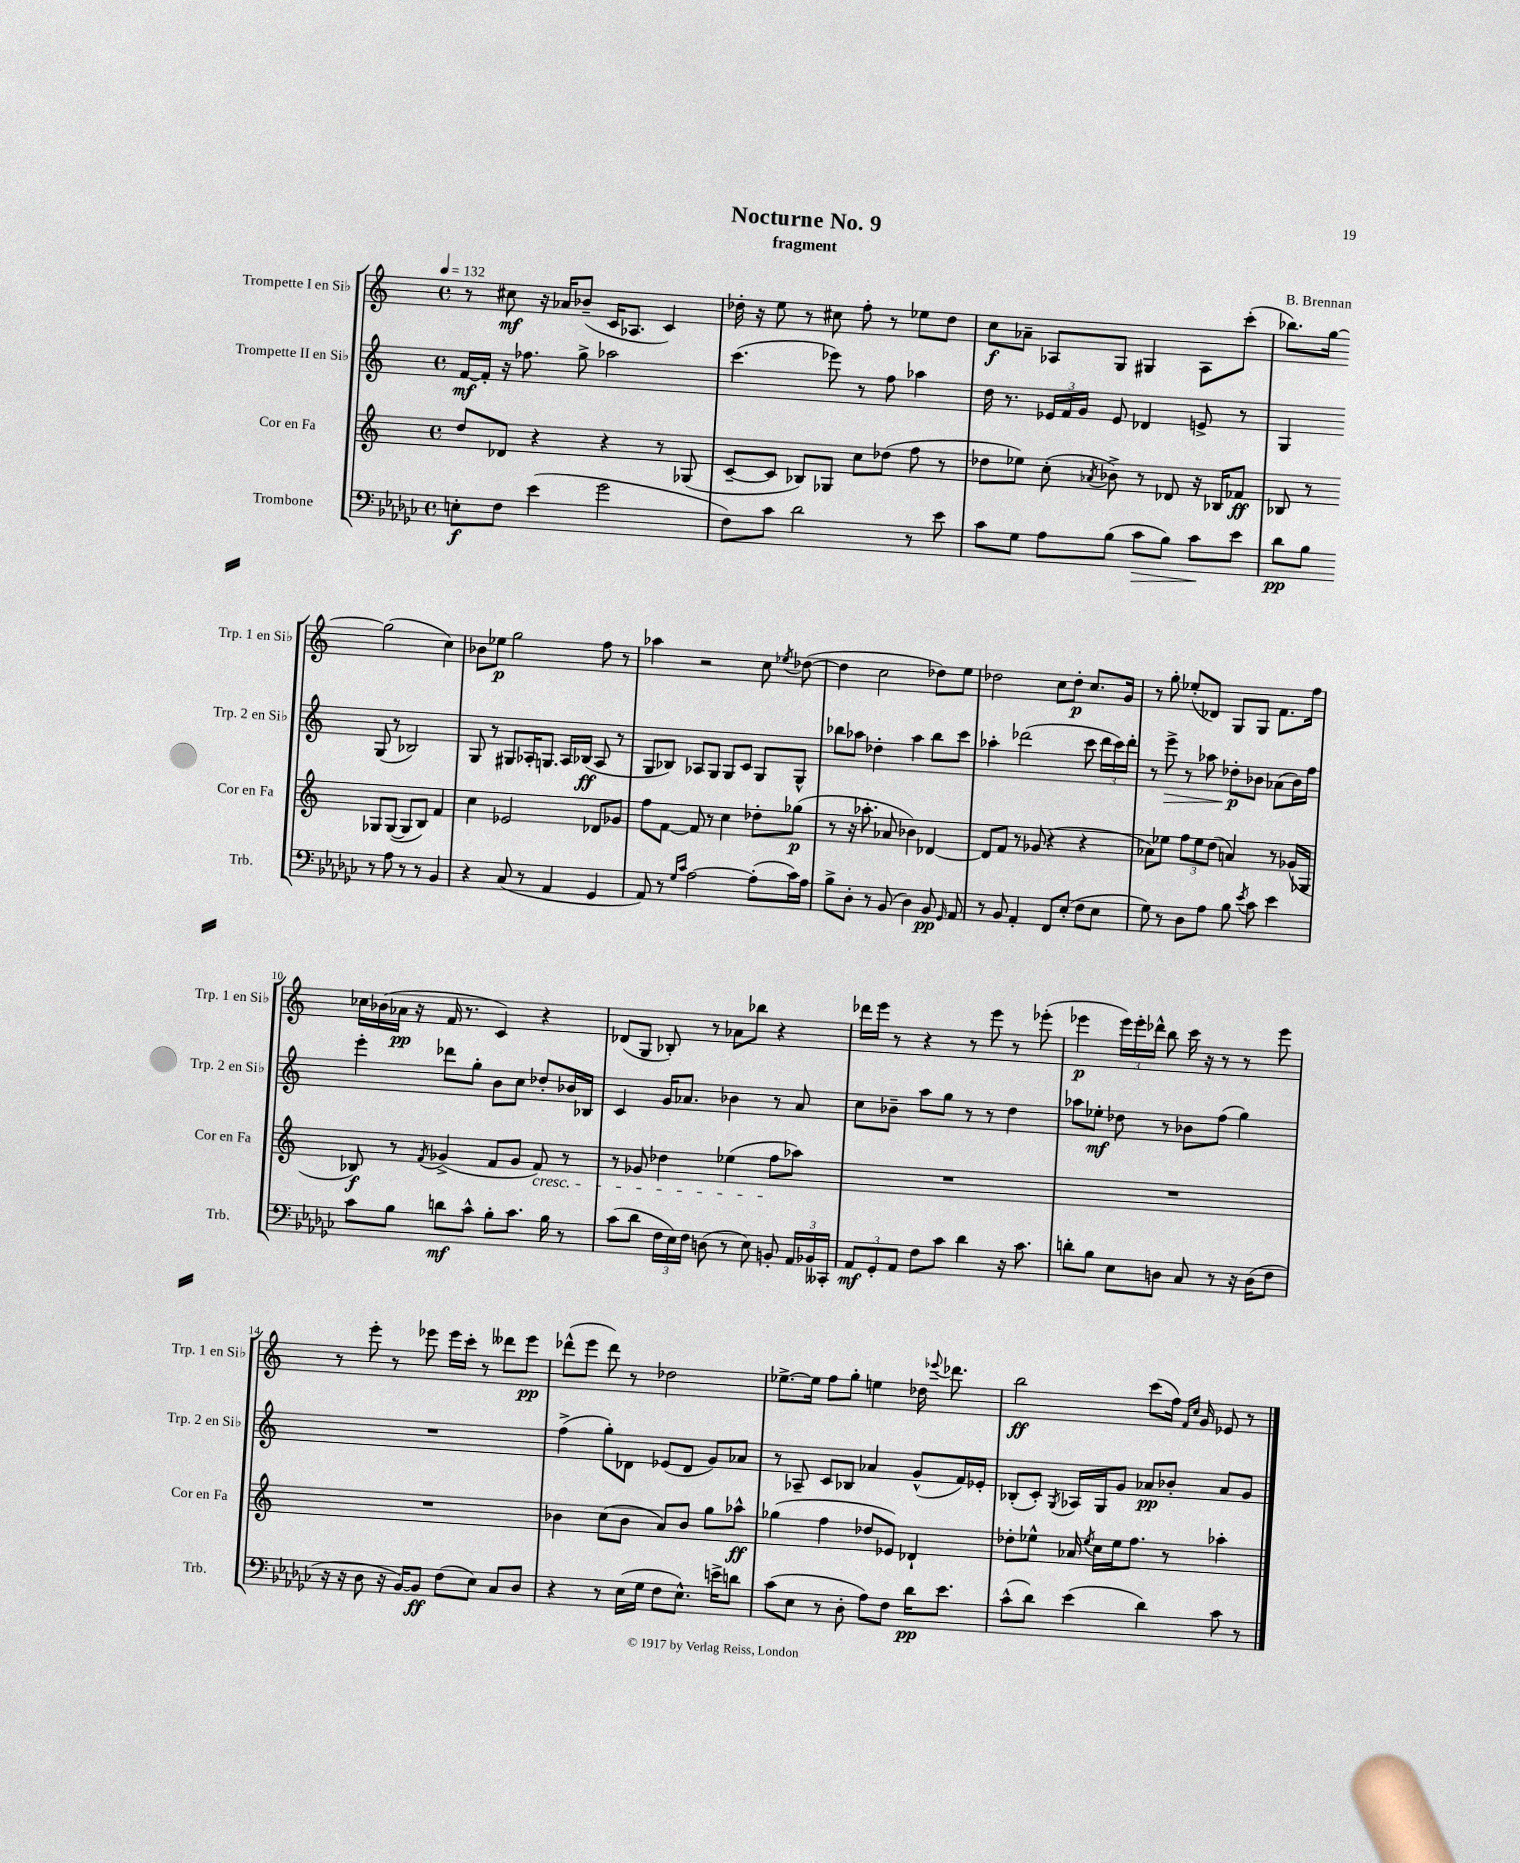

**kern	**dynam	**kern	**dynam	**kern	**dynam	**kern	**dynam
*part4	*part4	*part3	*part3	*part2	*part2	*part1	*part1
*staff4	*staff4	*staff3	*staff3	*staff2	*staff2	*staff1	*staff1
*I"Trombone	*	*I"Cor en Fa	*	*I"Trompette II en Si♭	*	*I"Trompette I en Si♭	*
*I'Trb.	*	*I'Cor en Fa	*	*I'Trp. 2 en Si♭	*	*I'Trp. 1 en Si♭	*
*clefF4	*	*clefG2	*	*clefG2	*	*clefG2	*
*k[b-e-a-d-g-c-]	*	*k[]	*	*k[]	*	*k[]	*
*M4/4	*	*M4/4	*	*M4/4	*	*M4/4	*
*met(c)	*	*met(c)	*	*met(c)	*	*met(c)	*
*MM132	*	*MM132	*	*MM132	*	*MM132	*
=1	=1	=1	=1	=1	=1	=1	=1
8En'\L	f	8dd/L	.	[16f/LL	mf	8r	.
.	.	.	.	16f'/JJ]	.	.	.
8F\J	.	8d-X/J	.	16r	.	8cc#X\	mf
.	.	.	.	8.ff-X\	.	.	.
(4e-\	.	4r	.	.	.	16r	.
.	.	.	.	.	.	16a-X/KL	.
.	.	.	.	8gg^\	.	(8b-X~/J	.
2g-\	.	4r	.	2aa-X\	.	16c/KL	.
.	.	.	.	.	.	8.A-X/J	.
.	.	8r	.	.	.	4c/)	.
.	.	(8G-X/	.	.	.	.	.
=2	=2	=2	=2	=2	=2	=2	=2
8F\L)	.	[8c~/L	.	(4.ccc\	.	16dd-X'\	.
.	.	.	.	.	.	16r	.
8c-\J	.	8c/J]	.	.	.	8ee\	.
2d-\	.	8B-X/L)	.	.	.	8r	.
.	.	8G-X/J	.	8eee-X\)	.	8cc#X\	.
.	.	8cc\L	.	8r	.	8ff'\	.
.	.	(8dd-X\J	.	8ff\	.	8r	.
8r	.	8ff\	.	4aa-X\	.	8ee-X\L	.
8e-\	.	8r	.	.	.	8dd-\J	.
=3	=3	=3	=3	=3	=3	=3	=3
8c-\L	.	8dd-X\L	.	16dd\	.	8cc\L	f
.	.	.	.	8.r	.	.	.
8G-\J	.	8ee-X\J)	.	.	.	8a-X~\J	.
8A-\L	.	(8cc'\	.	24e-X/LL	.	8A-X/L	.
.	.	.	.	24f/	.	.	.
.	.	.	.	24g/JJ	.	.	.
.	.	8qa-X/	.	.	.	.	.
(8B-\J	.	8b-X^\)	.	8e-/	.	8G/J	.
!	!LO:HP:b	!	!	!	!	!	!
8c-\L	>	8r	.	4d-X/	.	4G#X/	.
8B-\J)	.	8d-X/	.	.	.	.	.
8c-\L	.	16r	.	8en^/	.	8A-\L	.
.	.	16B-X/KL	.	.	.	.	.
8e-\J	]	8f-X/J	ff	8r	.	(8ccc'\J	.
=4	=4	=4	=4	=4	=4	=4	=4
8d-\L	pp	8B-X/	.	4G/	.	8.bb-X\L)	.
8B-\J	.	8r	.	.	.	.	.
.	.	.	.	.	.	[16gg\Jk	.
8r	.	8G-X/L	.	(8G/	.	(2gg\]	.
8A-\	.	([8G-/J	.	8r	.	.	.
8r	.	8G-/L]	.	2B-X/)	.	.	.
8r	.	8B-/J)	.	.	.	.	.
4BB-/	.	4f/	.	.	.	4cc\)	.
!!LO:LB:g=z
=5	=5	=5	=5	=5	=5	=5	=5
4r	.	4cc\	.	8G/	.	8b-X\L	.
.	.	.	.	8r	.	8ee-X\J	p
(8C-/	.	2e-X/	.	8G#X/L	.	2gg\	.
8r	.	.	.	16A-X'/K	.	.	.
.	.	.	.	8.Gn/J	.	.	.
4AA-/	.	.	.	.	.	.	.
.	.	.	.	16A-/LL	.	.	.
.	.	.	.	(16B-X/JJ	ff	.	.
4GG-/	.	8d-X/L	.	8A-/	.	8ff\	.
.	.	8g-X/J	.	8r	.	8r	.
=6	=6	=6	=6	=6	=6	=6	=6
8AA-/)	.	8ff\L	.	8G/L	.	4aa-X\	.
8r	.	[8f\J	.	8B-X/J)	.	.	.
16qqG-/LL	.	.	.	.	.	.	.
16qqc-/JJ	.	.	.	.	.	.	.
[2A-\	.	8f/]	.	8A-X/L	.	2r	.
.	.	8r	.	8G/J	.	.	.
.	.	4cc\	.	8G/L	.	.	.
.	.	.	.	8c/J	.	.	.
(8A-'\L]	.	8dd-X'\L	.	8G/L	.	8cc\	.
.	.	.	.	.	.	8qee-X/	.
16c-\L)	.	(8gg-X\J	p	8G^^/J	.	([8dd-X\	.
16A-\JJ	.	.	.	.	.	.	.
=7	=7	=7	=7	=7	=7	=7	=7
8B-^\L	.	8r	.	8bb-X\L	.	4dd-\]	.
8D-'\J	.	16r	.	8aa-X\J	.	.	.
.	.	8.aa-X'\	.	.	.	.	.
8r	.	.	.	4dd-X'\	.	2cc\	.
(8BB-/	.	8a-X/	.	.	.	.	.
4D-\)	.	4b-X\)	.	4aa-\	.	.	.
8BB-/	pp	[4d-X/	.	8bb-\L	.	8dd-X\L)	.
16qqGG-/	.	.	.	.	.	.	.
8AA-/	.	.	.	8ccc\J	.	8ee\J	.
=8	=8	=8	=8	=8	=8	=8	=8
8r	.	8d-/L]	.	4aa-X'\	.	2dd-X\	.
8BB-/	.	8f/J	.	.	.	.	.
4AA-'/	.	8r	.	(2ddd-X\	.	.	.
.	.	(8g-X/	.	.	.	.	.
8FF/L	.	4r	.	.	.	8cc\L	.
(8E-'/J	.	.	.	.	.	8dd-'\J	p
8F\L	.	4r	.	8ccc\	.	8.cc/L	.
8E-\J	.	.	.	24ddd-\LL	.	.	.
.	.	.	.	24ccc\)	.	.	.
.	.	.	.	.	.	16g/Jk	.
.	.	.	.	24ddd-'\JJ	.	.	.
=9	=9	=9	=9	=9	=9	=9	=9
8G-\)	.	8a-X\L)	.	8r	.	8r	.
!	!	!	!	!	!LO:HP:b	!	!
8r	.	8ee-X\J	.	8eee^\	>	8gg'\	.
8D-\L	.	12ff\L	.	8r	.	(8ee-X'/L	.
.	.	12ee-\	.	.	.	.	.
8A-\J	.	.	.	8aa-X\	.	8d-X/J)	.
.	.	(12dd\J	.	.	.	.	.
8B-\	.	4an/)	.	8dd-X'\L	p	8G/L	.
8qe-/	.	.	.	.	.	.	.
8c-\	.	.	.	8b-X\J	]	8G/J	.
4e-\	.	8r	.	(8a-X\L	.	8.f\L	.
.	.	(16g-X/LL	.	16b-\L)	.	.	.
.	.	16G-X/JJ	.	16ff\JJ	.	16ff\Jk	.
!!LO:LB:g=z
=10	=10	=10	=10	=10	=10	=10	=10
8c-\L	.	8B-X/)	f	4eee'\	.	16cc-X\LL	.
.	.	.	.	.	.	(16b-X\	.
8B-\J	.	8r	.	.	.	16a-X\JJ	pp
.	.	.	.	.	.	16r	.
.	.	8qf/	.	.	.	.	.
8dn\L	mf	(4g-X^/	.	8ddd-X\L	.	16f/	.
.	.	.	.	.	.	8.r	.
8c-^^\J	.	.	.	8gg'\J	.	.	.
8B-'\L	.	8f/L	.	8b\L	.	4c/)	.
8.c-\J	.	8g-/J	.	8cc\J	.	.	.
!	!	!LO:TX:b:i:t=cresc.	!	!	!	!	!
.	.	8f/)	.	8dd-X'/L	.	4r	.
16B-\	.	.	.	.	.	.	.
8r	.	8r	.	16b-X/L	.	.	.
.	.	.	.	16B-X/JJ	.	.	.
=11	=11	=11	=11	=11	=11	=11	=11
(8c-\L	.	8r	.	4c/	.	(8d-X/L	.
8d-\J	.	8g-X/	.	.	.	8G/J	.
24F\LL	.	4dd-X\	.	16g/KL	.	8B-X'/)	.
24E-\)	.	.	.	.	.	.	.
.	.	.	.	8.a-X/J	.	.	.
24F\JJ	.	.	.	.	.	.	.
(8Dn\	.	.	.	.	.	8r	.
8r	.	(4ee-X\	.	4b-X\	.	8a-X\L	.
8E-\)	.	.	.	.	.	8bb-X\J	.
8BBn'/	.	8ff\L	.	8r	.	4r	.
24AA-/LL	.	8aa-X\J)	.	8a-/	.	.	.
24BB-X/	.	.	.	.	.	.	.
24CC--X'/JJ	.	.	.	.	.	.	.
=12	=12	=12	=12	=12	=12	=12	=12
12AA-/L	mf	1r	.	8cc\L	.	16ddd-X\LL	.
.	.	.	.	.	.	16eee\JJ	.
12GG-'/	.	.	.	.	.	.	.
.	.	.	.	8b-X~\J	.	8r	.
12AA-/J	.	.	.	.	.	.	.
8F\L	.	.	.	8aa\L	.	4r	.
8c-\J	.	.	.	8gg\J	.	.	.
4d-\	.	.	.	8r	.	8r	.
.	.	.	.	8r	.	8eee\	.
16r	.	.	.	4dd\	.	8r	.
8.c-\	.	.	.	.	.	.	.
.	.	.	.	.	.	(8eee-X'\	.
=13	=13	=13	=13	=13	=13	=13	=13
8dn'\L	.	1r	.	8aa-X\L	.	4eee-X\	p
8B-\J	.	.	.	8ee-X'\J	mf	.	.
8E-\L	.	.	.	8dd-X\	.	24eee-\LL)	.
.	.	.	.	.	.	24eee-'\	.
.	.	.	.	.	.	24ddd-X^^\JJ	.
8Dn\J	.	.	.	8r	.	8bb\	.
8C-/	.	.	.	8b-X\L	.	16ccc\	.
.	.	.	.	.	.	16r	.
8r	.	.	.	(8ff\J	.	8r	.
16r	.	.	.	4gg\)	.	8r	.
(16D\KL	.	.	.	.	.	.	.
8F\J	.	.	.	.	.	8eee-\	.
!!LO:LB:g=z
=14	=14	=14	=14	=14	=14	=14	=14
16r	.	1r	.	1r	.	8r	.
16r	.	.	.	.	.	.	.
8D-\	.	.	.	.	.	8eee'\	.
16r	.	.	.	.	.	8r	.
[16BB-/KL)	.	.	.	.	.	.	.
8BB-/J]	ff	.	.	.	.	8eee-X\	.
(8F\L	.	.	.	.	.	16eee-\LL	.
.	.	.	.	.	.	16ccc'\JJ	.
8E-\J)	.	.	.	.	.	8r	.
8C-/L	.	.	.	.	.	8ddd--X\L	.
8D-/J	.	.	.	.	.	8eee-\J	pp
=15	=15	=15	=15	=15	=15	=15	=15
4r	.	4b-X\	.	(4ff^\	.	(8ddd-X^^\L	.
.	.	.	.	.	.	8eee\J	.
8r	.	(8cc\L	.	8gg'\L)	.	8ddd-\)	.
(16E-\LL	.	8b-\J	.	8d-X\J	.	8r	.
16G-\JJ	.	.	.	.	.	.	.
8F\L	.	8a/L)	.	(8e-X/L	.	2dd-X\	.
8.E-^^\J)	.	8b-/J	.	8d-/J	.	.	.
.	.	8gg\L	.	8g/L)	.	.	.
16en^\KL	.	.	.	.	.	.	.
8dn\J	.	8aa-X^^\J	ff	8a-X/J	.	.	.
=16	=16	=16	=16	=16	=16	=16	=16
(8c-\L	.	(4gg-X\	.	8r	.	[8.ee-X^\L	.
8E-\J	.	.	.	8A-X~/	.	.	.
.	.	.	.	.	.	16ee-\Jk]	.
8r	.	4ff\	.	8c/L	.	8ff\L	.
8D-'\	.	.	.	8B-X/J	.	8gg'\J	.
8A-\L)	.	8dd-X/L	.	4a-X/	.	4een\	.
8F\J	.	8e-X/J)	.	.	.	.	.
16d-\KL	pp	4d-X`/	.	(8g^^/L	.	16dd-X\	.
.	.	.	.	.	.	8qqeee-X/	.
8.e-\J	.	.	.	.	.	8.ddd-X\	.
.	.	.	.	16f/L)	.	.	.
.	.	.	.	16e-X'/JJ	.	.	.
=17	=17	=17	=17	=17	=17	=17	=17
(8c-^^\L	.	8dd-X'\L	.	(8B-X'/L	.	2bb\	ff
8d-\J)	.	8ee-X^^\J	.	8c'/J)	.	.	.
.	.	.	.	8qG/	.	.	.
(4e-\	.	16a-X/	.	16A-X/LL	.	.	.
.	.	8qee-/	.	.	.	.	.
.	.	16cc\LL	.	16G/J	.	.	.
.	.	16ee-\J	.	8g/J	.	.	.
.	.	8.ff\J	.	.	.	.	.
4d-\)	.	.	.	8a-X/L	pp	(8ccc\L	.
.	.	8r	.	8b-X'/J	.	16ff\Jk)	.
.	.	.	.	.	.	16qqf/LL	.
.	.	.	.	.	.	16qqcc/JJ	.
.	.	.	.	.	.	16g/	.
8c-\	.	4aa-X'\	.	8a-/L	.	8e-X/	.
8r	.	.	.	8g/J	.	8r	.
==	==	==	==	==	==	==	==
*-	*-	*-	*-	*-	*-	*-	*-
